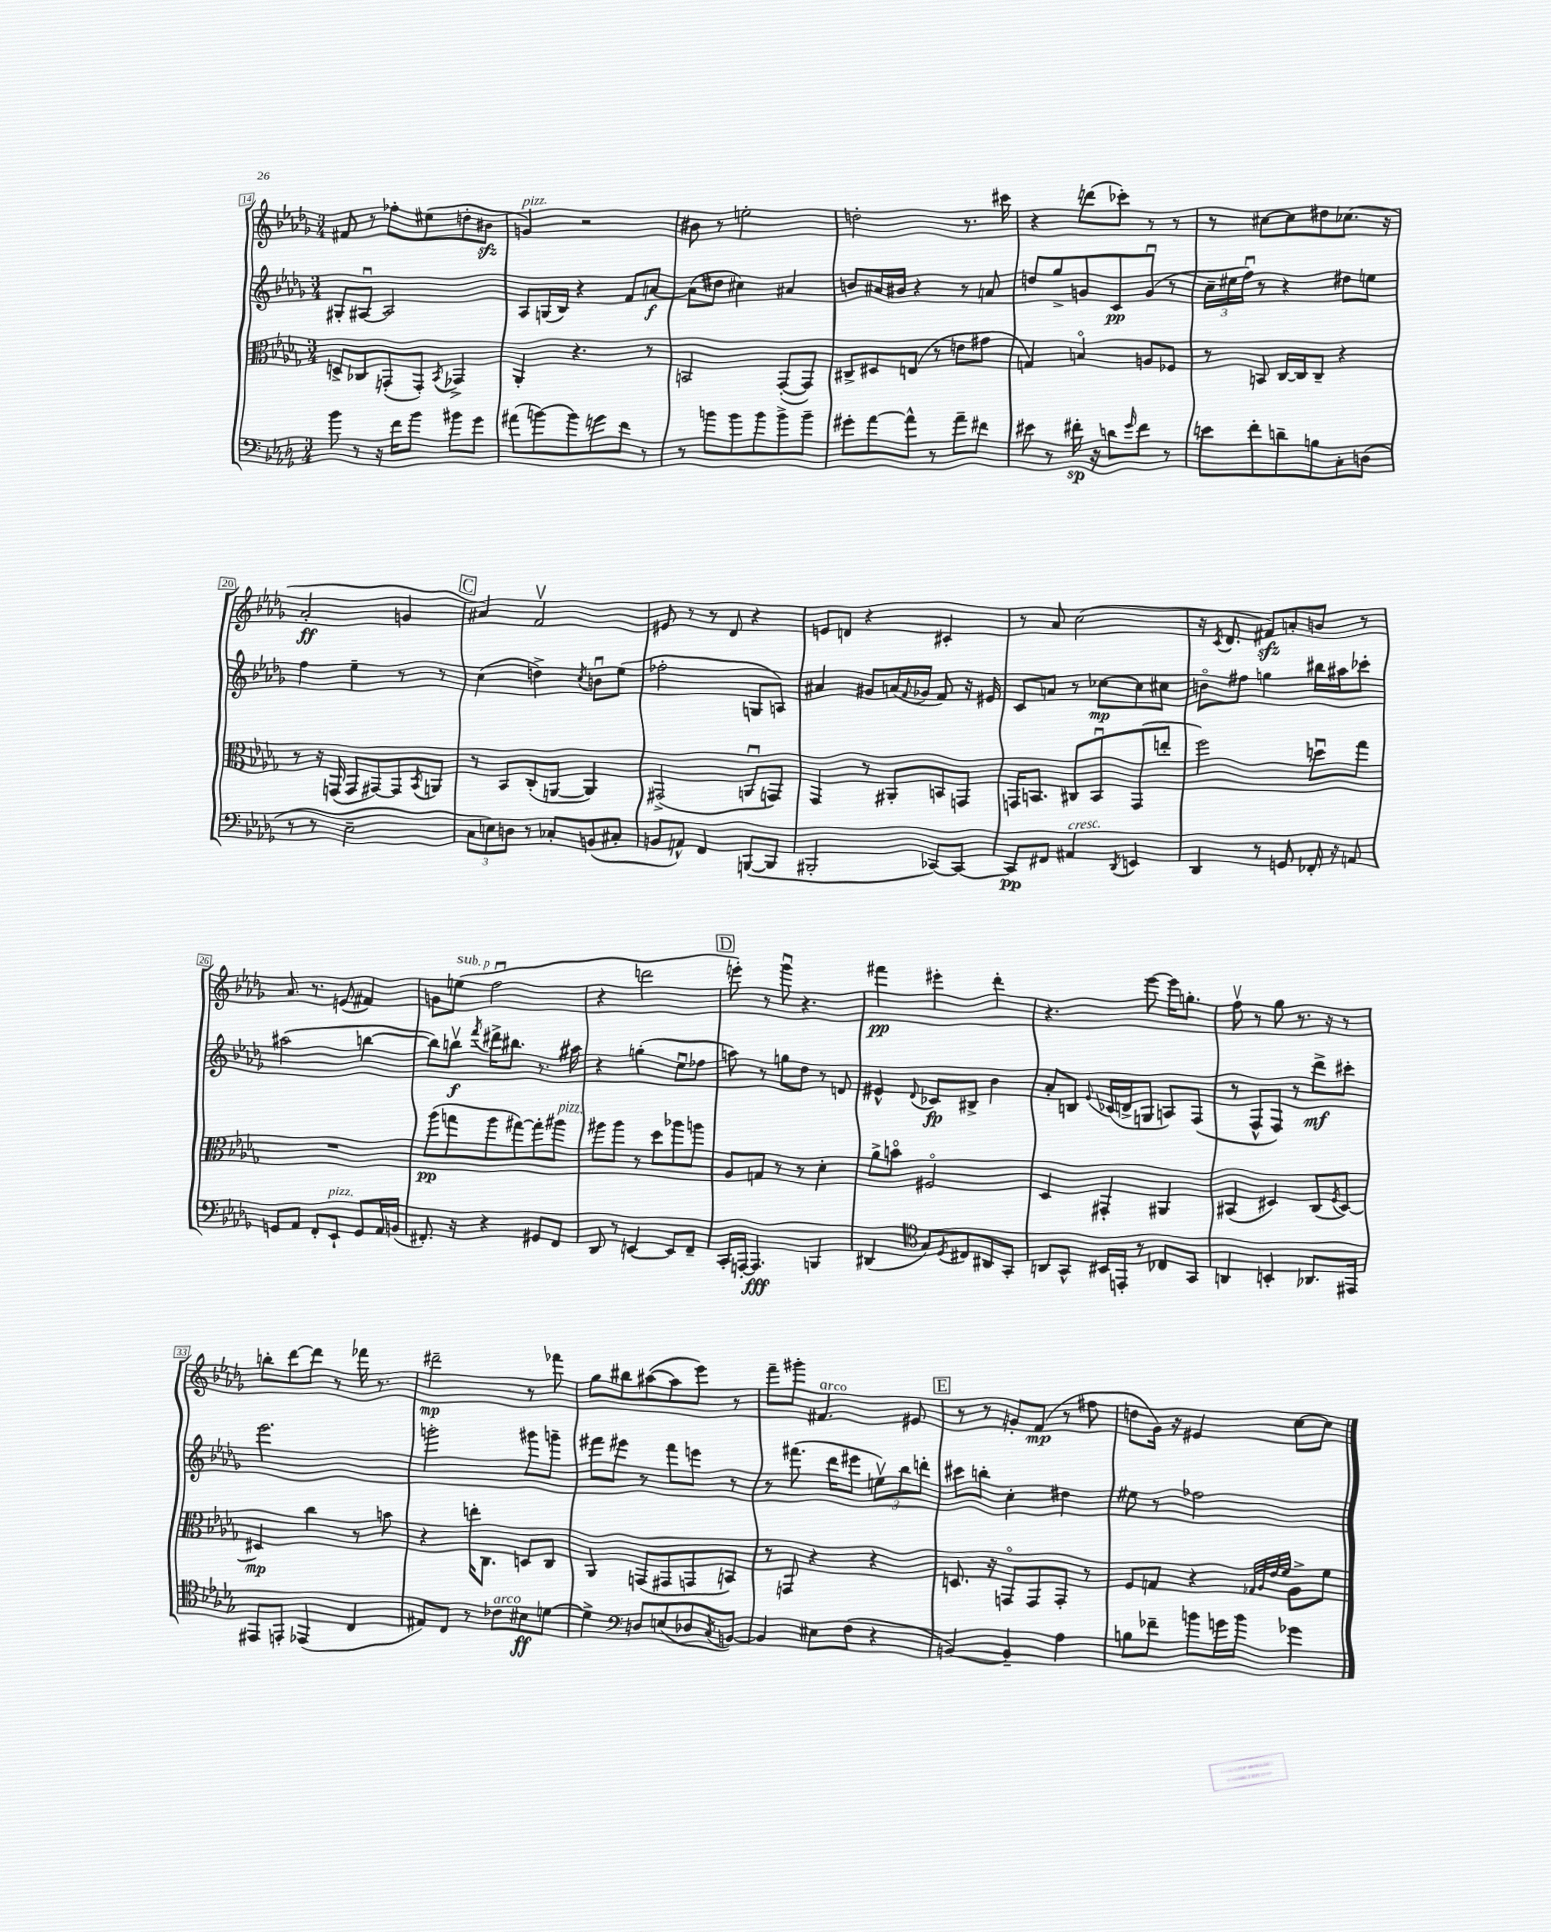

**kern	**dynam	**kern	**dynam	**kern	**dynam	**kern	**dynam
*part4	*part4	*part3	*part3	*part2	*part2	*part1	*part1
*staff4	*staff4	*staff3	*staff3	*staff2	*staff2	*staff1	*staff1
*clefF4	*	*clefC3	*	*clefG2	*	*clefG2	*
*k[b-e-a-d-g-]	*	*k[b-e-a-d-g-]	*	*k[b-e-a-d-g-]	*	*k[b-e-a-d-g-]	*
*M3/4	*	*M3/4	*	*M3/4	*	*M3/4	*
=14	=14	=14	=14	=14	=14	=14	=14
8b-\	.	8Dn^/L	.	8G#X'/L	.	8f#X/	.
8r	.	8C-X/	.	[8A#Xu/J	.	8r	.
16r	.	(8GGn'/	.	2A#/]	.	8ff-X'\L	.
16f\KL	.	.	.	.	.	.	.
8b-\J	.	8GG'/J)	.	.	.	(8ee#X\	.
.	.	8qBB-/	.	.	.	.	.
8b#X\L	.	4GG-X^/	.	.	.	8ddn'\	.
8g-\J	.	.	.	.	.	8b#Xzz\J	.
=15	=15	=15	=15	=15	=15	=15	=15
!	!	!	!	!	!	!LO:TX:a:i:t=pizz.	!
(8a#X\L	.	4AA-'/	.	8A-/L	.	4gn/)	.
[8bn\)	.	.	.	(16Gn/L	.	.	.
.	.	.	.	16B-/JJ)	.	.	.
8b\]	.	4.r	.	4r	.	2r	.
8gn\	.	.	.	.	.	.	.
8f\J	.	.	.	8f/L	.	.	.
8r	.	8r	.	[8an/J	f	.	.
=16	=16	=16	=16	=16	=16	=16	=16
8r	.	2BBn/	.	(8a\L]	.	8b#X\	.
8bn\L	.	.	.	8dd#X\J	.	8r	.
8b\	.	.	.	4cc#X\)	.	2een'\	.
8b\	.	.	.	.	.	.	.
8b^\	.	([8GG-'/L	.	4a#X/	.	.	.
8b~\J	.	8GG-/J])	.	.	.	.	.
=17	=17	=17	=17	=17	=17	=17	=17
8g#X'\L	.	8C#X^/L	.	8bn/L	.	2ddn'\	.
[8a-\	.	8D#X/	.	16a#X/L	.	.	.
.	.	.	.	16b#X/JJ	.	.	.
8a-^^\J]	.	(8En/J	.	4r	.	.	.
8r	.	8r	.	.	.	.	.
8a-~\L	.	8en\L	.	8r	.	8.r	.
8f#X\J	.	8g#X\J	.	8an/	.	.	.
.	.	.	.	.	.	16ccc#X\	.
=18	=18	=18	=18	=18	=18	=18	=18
8e#X\	.	4Gn/)	.	8ddn/L	.	4r	.
8r	.	.	.	8gg-^/	.	.	.
16f#X'\	sp	4Bn/	.	8gn/	.	(8dddn\L	.
16r	.	.	.	.	.	.	.
8dn\L	.	.	.	8c/	pp	8ccc-X'\J)	.
16qqg-/	.	.	.	.	.	.	.
8f#\J	.	8An/L	.	(8gu/J	.	8r	.
8r	.	8F-X/J	.	8r	.	8r	.
=19	=19	=19	=19	=19	=19	=19	=19
8en\L	.	8r	.	24cc~\LL	.	8r	.
.	.	.	.	24ee#X\	.	.	.
.	.	.	.	24ffu\JJ)	.	.	.
8f'\	.	8BBn/	.	8r	.	[8cc#X\L	.
8dn~\	.	[16C/LL	.	4r	.	8cc#\]	.
.	.	16C/J]	.	.	.	.	.
8Bn\	.	8C~/J	.	.	.	8dd#X\	.
8C'\	.	4r	.	8dd#X\L	.	(8.cc-X\J	.
(8Dn\J	.	.	.	8een\J	.	.	.
.	.	.	.	.	.	16r	.
!!LO:LB:g=z
=20	=20	=20	=20	=20	=20	=20	=20
8r	.	8r	.	4ff\	.	2a-'/	ff
8r	.	16r	.	.	.	.	.
.	.	(16GGn/	.	.	.	.	.
2E-~\	.	8GG/L	.	4ee-~\	.	.	.
.	.	[8GG#X/)	.	.	.	.	.
.	.	8GG#/]	.	8r	.	4gn/	.
.	.	8qBB-/	.	.	.	.	.
.	.	8AAn/J	.	8r	.	.	.
!!LO:REH:place=s1:t=C
=21	=21	=21	=21	=21	=21	=21	=21
12C\L	.	8r	.	(4cc\	.	4a#X/)	.
12En\)	.	.	.	.	.	.	.
.	.	8BB-/L	.	.	.	.	.
12Dn\J	.	.	.	.	.	.	.
8r	.	(8C'/	.	4ddn^\)	.	2fv/	.
8C-X'/L	.	[8AAn/J	.	.	.	.	.
.	.	.	.	8qcc/	.	.	.
(8BBn/	.	4AA/])	.	8bnu\L	.	.	.
8C#X'/J	.	.	.	(8ee-\J	.	.	.
=22	=22	=22	=22	=22	=22	=22	=22
8BBn/L	.	(2GG#X^/	.	2ff-X'\	.	8e#X/	.
8AAn^^/J)	.	.	.	.	.	8r	.
4FF/	.	.	.	.	.	8r	.
.	.	.	.	.	.	8d-/	.
([8BBBn/L	.	8AAnu/L	.	8Gn/L	.	4r	.
8BBB/J]	.	8GGn/J)	.	8An/J)	.	.	.
=23	=23	=23	=23	=23	=23	=23	=23
2BBB#X'/	.	4GG-/	.	4a#X/	.	8en/L	.
.	.	.	.	.	.	8dn/J	.
.	.	8r	.	8g#X/L	.	4r	.
.	.	8AA#X'/L	.	(16an/L	.	.	.
.	.	.	.	8qqf/	.	.	.
.	.	.	.	16g-X/JJ	.	.	.
[8CC-X/L)	.	8BBn/	.	8f/)	.	4c#X'/	.
8CC-/J_	.	8GGn/J	.	16r	.	.	.
.	.	.	.	16e#X/	.	.	.
=24	=24	=24	=24	=24	=24	=24	=24
8CC-/L]	pp	16GGn/KL	.	8c/L	.	8r	.
.	.	8.BBn/J	.	.	.	.	.
8FF#X/J	.	.	.	8an/J	.	8a-/	.
!LO:TX:a:i:t=cresc.	!	!	!	!	!	!	!
4AA#X/	.	8C#X/L	.	8r	.	(2cc\	.
.	.	8BBu/	.	[8cc-X\L	mp	.	.
8qDD-/	.	.	.	.	.	.	.
4EEn/	.	(8GG/	.	8cc-\]	.	.	.
.	.	8een'/J	.	8cc#X\J	.	.	.
=25	=25	=25	=25	=25	=25	=25	=25
4DD-/	.	2ff\)	.	8bn\L	.	16r	.
.	.	.	.	.	.	8qc/	.
.	.	.	.	.	.	8.d-/	.
.	.	.	.	8ff#X\J	.	.	.
8r	.	.	.	4ggn\	.	8f#Xzz/L)	.
8GGn/	.	.	.	.	.	8an'/	.
16FF-X'/	.	8ddnu\L	.	16bb#X\LL	.	8bn/J	.
16r	.	.	.	16aa#X\J	.	.	.
8AAn/	.	8gg-\J	.	8ccc-X'\J	.	8r	.
!!LO:LB:g=z
=26	=26	=26	=26	=26	=26	=26	=26
8GGn/L	.	2.r	.	(2aa#X\	.	8.a-/	.
8AA-/J	.	.	.	.	.	.	.
.	.	.	.	.	.	8.r	.
8FF'/L	.	.	.	.	.	.	.
!LO:TX:a:i:t=pizz.	!	!	!	!	!	!	!
8EE-`/J	.	.	.	.	.	(8en/	.
8GG/L	.	.	.	[4bbn\	.	4f#X/)	.
16AA-/L	.	.	.	.	.	.	.
(16BBn/JJ	.	.	.	.	.	.	.
=27	=27	=27	=27	=27	=27	=27	=27
8.FF#X'/)	.	(8aa-\L	pp	8bb\L])	.	8gn\L	.
!	!	!	!	!	!	!LO:TX:a:i:t=sub. p	!
.	.	8ggn\	.	8bbnv\J	f	(8een\J	.
16r	.	.	.	.	.	.	.
.	.	.	.	8qfff/	.	.	.
4r	.	8aa-\	.	16ddd#X^\KL	.	2ffu\	.
.	.	.	.	8.bb#X\J	.	.	.
.	.	[8gg#X\)	.	.	.	.	.
8GG#X/L	.	8gg#'\]	.	8.r	.	.	.
!	!	!LO:TX:a:i:t=pizz.	!	!	!	!	!
8FF#/J	.	8aa#X\J	.	.	.	.	.
.	.	.	.	16aa#X\	.	.	.
=28	=28	=28	=28	=28	=28	=28	=28
8DD-/	.	8aa#X\L	.	4r	.	4r	.
8r	.	8aa#\J	.	.	.	.	.
[4EEn/	.	8r	.	(4ggn'\	.	2dddn\	.
.	.	8dd-\L	.	.	.	.	.
8EE/L]	.	8aa-X\	.	8ee-u\L	.	.	.
8FF~/J	.	8aan\J	.	8ff-X\J	.	.	.
!!LO:REH:place=s1:t=D
=29	=29	=29	=29	=29	=29	=29	=29
16CC'/LL	.	8A-/L	.	8aan\)	.	8eeen'\)	.
[16AAAn'/JJ	.	.	.	.	.	.	.
4.AAA/]	fff	8Gn/J	.	8r	.	8r	.
.	.	8r	.	8ggn\L	.	8ggg-u\	.
.	.	8r	.	8dd-\J	.	4.r	.
4BBBn/	.	4d-'\	.	8r	.	.	.
.	.	.	.	8dn/	.	.	.
=30	=30	=30	=30	=30	=30	=30	=30
(4DD#X/	.	8a-^\L	.	4e#X^^/	.	4fff#X\	pp
.	.	8bn\J	.	.	.	.	.
*clefC4	*	*	*	*	*	*	*
.	.	.	.	8qqd-/	.	.	.
8G-/L)	.	2F#X/	.	8c-X/L	fp	4eee#X'\	.
8qD-/	.	.	.	.	.	.	.
8C#X/	.	.	.	8B#X^/J	.	.	.
8AA#X/	.	.	.	4b-\	.	4ddd-'\	.
8GG-'/J	.	.	.	.	.	.	.
=31	=31	=31	=31	=31	=31	=31	=31
8AAn/L	.	4D-/	.	8a-'/L	.	4.r	.
8GG-^^/J	.	.	.	8Bn/J	.	.	.
.	.	.	.	8qqe-/	.	.	.
16BB#X/LL	.	4GG#X'/	.	(16c-X/LL	.	.	.
16EEn'/JJ	.	.	.	16dn^/J	.	.	.
8r	.	.	.	8Gn/J	.	[8eee-\	.
8C-X/L	.	4AA#X/	.	8An/L)	.	16eee-\KL]	.
.	.	.	.	.	.	8.ggn'\J	.
8GG-/J	.	.	.	(8F/J	.	.	.
=32	=32	=32	=32	=32	=32	=32	=32
4AAn/	.	(4BB#X/	.	8r	.	8ffv\	.
.	.	.	.	8F^^/L	.	8r	.
4BBn'/	.	4D#X/)	.	8F/J)	.	8gg-\	.
.	.	.	.	8r	.	8.r	.
8.AA-X/L	.	(8C/L	.	8ddd-^\L	mf	.	.
.	.	.	.	.	.	16r	.
.	.	8qF/	.	.	.	.	.
.	.	[8D#/J)	.	8ccc#X'\J	.	8r	.
16EE#X/Jk	.	.	.	.	.	.	.
!!LO:LB:g=z
=33	=33	=33	=33	=33	=33	=33	=33
8EE#X/L	.	4D#X/]	mp	2.eee-\	.	8bbn'\L	.
8EEn'/J	.	.	.	.	.	[8ddd-\	.
(4EE-X/	.	4cc\	.	.	.	8ddd-\J]	.
.	.	.	.	.	.	8r	.
4C/	.	8r	.	.	.	16fff-X\	.
.	.	.	.	.	.	8.r	.
.	.	8bn\	.	.	.	.	.
=34	=34	=34	=34	=34	=34	=34	=34
8E#X/L)	.	4r	.	2gggn'\	.	2ddd#X~\	mp
8C/J	.	.	.	.	.	.	.
8r	.	16een'\KL	.	.	.	.	.
.	.	8.C\J	.	.	.	.	.
!LO:TX:a:i:t=arco	!	!	!	!	!	!	!
8c-X\L	.	.	.	.	.	.	.
8B#X\	ff	8Dn/L	.	8ggg#X\L	.	8r	.
[8dn\J	.	8C/J	.	8gggn~\J	.	8fff-X\	.
=35	=35	=35	=35	=35	=35	=35	=35
4d^\]	.	4AA-/	.	8fff#X\L	.	8gg-\L	.
.	.	.	.	8eee#X\J	.	8bb#X\	.
*clefF4	*	*	*	*	*	*	*
8Dn/L	.	(8GGn/L	.	8r	.	([8aa#X\	.
(8En/	.	8GG#X/	.	8fff#\L	.	8aa#\]	.
8D-X/	.	8GGn/	.	8eeen\J	.	8eee-\J)	.
8qC/	.	.	.	.	.	.	.
[8BBn/J)	.	8BBn/J)	.	8r	.	8r	.
=36	=36	=36	=36	=36	=36	=36	=36
4BB/]	.	8r	.	8r	.	8fff~\L	.
.	.	8GGn/	.	(8.fff#X\	.	8ggg#X'\J	.
!	!	!	!	!	!	!LO:TX:a:i:t=arco	!
8E#X\L	.	4r	.	.	.	4.f#X/	.
.	.	.	.	16ddd-\KL	.	.	.
(8F\J	.	.	.	8eee#X\J	.	.	.
4r	.	4r	.	12eenv\L)	.	.	.
.	.	.	.	12bb-\	.	.	.
.	.	.	.	.	.	8e#X/	.
.	.	.	.	12dddn'\J	.	.	.
!!LO:REH:place=s1:t=E
=37	=37	=37	=37	=37	=37	=37	=37
[4BBn/)	.	8.Dn/	.	8ccc#X\L	.	8r	.
.	.	.	.	8bbn'\J	.	8r	.
.	.	16r	.	.	.	.	.
4BB~/]	.	8GGn/L	.	4cc'\	.	8gn'/L	.
.	.	8GG/	.	.	.	(8f/J	mp
4A-\	.	8GG'/J	.	4dd#X\	.	8r	.
.	.	8r	.	.	.	8ff#X\	.
=38	=38	=38	=38	=38	=38	=38	=38
8Bn\L	.	8F/L	.	8ee#X\	.	8ddn\L	.
8f-X~\J	.	8Gn/J	.	8r	.	16g-\Jk)	.
.	.	.	.	.	.	16r	.
8bn\L	.	4r	.	2ff-X\	.	4e#X/	.
16gn\L	.	.	.	.	.	.	.
16b\JJ	.	.	.	.	.	.	.
.	.	32qqG-X/LLL	.	.	.	.	.
.	.	32qqA-/	.	.	.	.	.
.	.	32qqe-/	.	.	.	.	.
.	.	32qqf/JJJ	.	.	.	.	.
4g-X\	.	8A-^\L	.	.	.	[8cc\L	.
.	.	8f\J	.	.	.	8cc\J]	.
==	==	==	==	==	==	==	==
*-	*-	*-	*-	*-	*-	*-	*-
